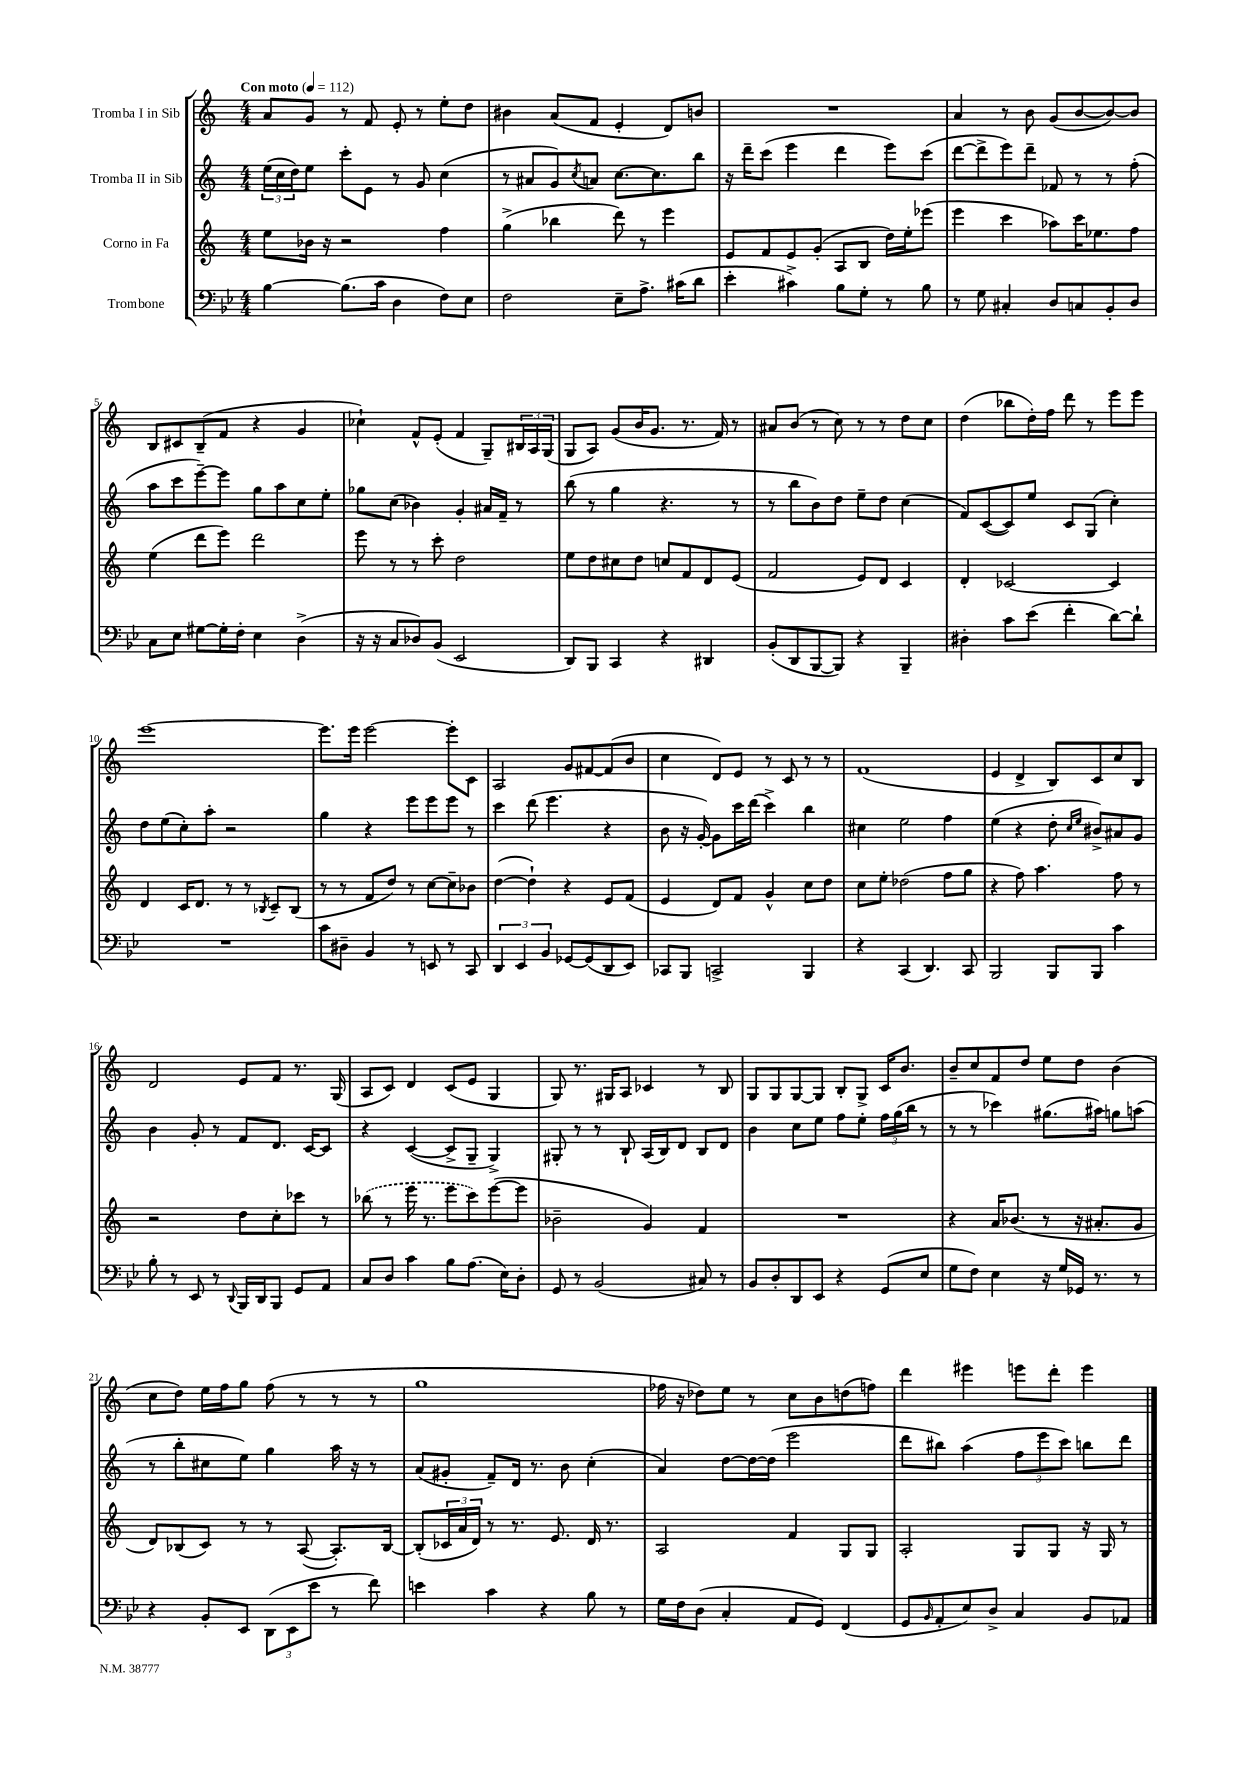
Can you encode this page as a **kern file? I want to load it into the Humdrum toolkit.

**kern	**kern	**kern	**kern
*staff4	*staff3	*staff2	*staff1
*clefF4	*clefG2	*clefG2	*clefG2
*k[b-e-]	*k[]	*k[]	*k[]
*M4/4	*M4/4	*M4/4	*M4/4
*MM112	*MM112	*MM112	*MM112
[4B-	8ee	(24ee	8a
.	.	24cc	.
.	.	24dd)	.
.	16b-	8ee	8g
.	16r	.	.
(8.B-]	2r	8ccc'	8r
.	.	8e	8f
16c	.	.	.
4D	.	8r	8e'
.	.	8g	8r
8F)	4ff	(4cc	8ee'
8E-	.	.	8dd
=	=	=	=
2F	(4gg^	8r	4b#
.	.	8a#	.
.	4bb-	8g)	(8a
.	.	8qcc	.
.	.	8a	8f
8E-~	8ddd)	[8.cc	4e'
8.A^	8r	.	.
.	.	8.cc]	.
.	4eee	.	8d)
(16c#	.	.	.
8d	.	8bb	8b
=	=	=	=
4e-'	8e	16r	1r
.	.	16ddd~	.
.	8f	(8ccc	.
4c#^)	8e	4eee	.
.	(8g'	.	.
8B-	8A	4ddd	.
8G'	8B	.	.
8r	16dd)	8eee)	.
.	16ee'	.	.
8B-	(8eee-	(8ccc	.
=	=	=	=
8r	4eee	[8ddd	4a
8G	.	8ddd^]	.
4C#'	4ccc	8eee)	8r
.	.	8ddd~	8b
8D	8aa-)	8f-	(8g
8C	16ccc	8r	[8b
.	8.ee-	.	.
8BB-'	.	8r	8b_)
8D	8ff	(8ff'	8b]
=	=	=	=
8C	(4ee	8aa	8B
8E-	.	8ccc	8c#
[8G#	8ddd	[8eee~)	(8B~
16G#']	8eee)	8eee]	8f
16F'	.	.	.
4E-	2ddd	8gg	4r
.	.	8aa	.
(4D^	.	8cc	4g
.	.	8ee'	.
=	=	=	=
16r	8eee	8gg-	4cc-`)
16r	.	.	.
8C	8r	(8cc	.
8D-)	8r	4b-)	8f^^
(8BB-	8ccc'	.	(8e'
2EE-	2dd	4g'	4f
.	.	16a#	8G~)
.	.	16f~	.
.	.	8r	24B#
.	.	.	24A
.	.	.	(24G
=	=	=	=
8DD)	8ee	(8bb	8G
8BBB-	8dd	8r	8A)
4CC	8cc#	4gg	(8g
.	8dd	.	16b
.	.	.	8.g
4r	8cc	4.r	.
.	8f	.	8.r
4DD#	8d	.	.
.	.	.	16f)
.	(8e	8r	8r
=	=	=	=
(8BB-'	2f	8r	8a#
8DD	.	8bb	(8b
[8BBB-	.	8b)	8r
8BBB-])	.	8dd	8cc)
4r	8e)	8ee~	8r
.	8d	8dd	8r
4BBB-~	4c	(4cc	8dd
.	.	.	8cc
=	=	=	=
4D#'	4d'	8f)	(4dd
.	.	([8c	.
8c	[2c-	8c])	8bb-
(8e-	.	8ee	16dd')
.	.	.	16ff
4f'	.	8c	8ddd
.	.	(8G	8r
[8d)	4c-]	4cc')	8eee
8d`]	.	.	8eee
=	=	=	=
1r	4d	8dd	[1eee
.	.	(8ee	.
.	16c	8cc')	.
.	8.d	.	.
.	.	8aa'	.
.	8r	2r	.
.	8r	.	.
.	8qB-	.	.
.	8c~	.	.
.	(8B-	.	.
=	=	=	=
8c	8r	4gg	8.eee]
8D#~	8r	.	.
.	.	.	16eee
4BB-	8f	4r	[2eee
.	8dd)	.	.
8r	8r	8eee	.
8EE	[8cc	8eee	.
8r	8cc~]	8eee	8eee']
8CC	8b-	8r	8c
=	=	=	=
6DD	([4dd	4ccc	2A
6EE-	.	.	.
.	4dd`])	(8ddd	.
6BB-	.	.	.
.	.	4.eee	.
[8GG-	4r	.	8g
(8GG-]	.	.	[8f#
8DD	8e	4r	(8f#]
8EE-)	(8f	.	8b
=	=	=	=
8CC-	4e	8b	4cc
8BBB-	.	16r	.
.	.	[16g')	.
2CC^	8d)	8g]	8d)
.	8f	16ccc	8e
.	.	(16ddd	.
.	4g^^	4ccc^)	8r
.	.	.	8c
4BBB-	8cc	4bb	8r
.	8dd	.	8r
=	=	=	=
4r	8cc	4cc#	(1f
.	8ee'	.	.
(4CC	(2dd-	2ee	.
4.DD)	.	.	.
.	8ff	4ff	.
8CC	8gg	.	.
=	=	=	=
2BBB-	4r	(4ee	4e
.	8ff)	4r	4d^
.	4.aa	.	.
8BBB-	.	8dd'	8B)
.	.	16qqcc	.
.	.	16qqee	.
8BBB-	.	8b#^)	8c
4c	8ff	8a#	8cc
.	8r	8g	8B
=	=	=	=
8B-'	2r	4b	2d
8r	.	.	.
8EE-	.	8g'	.
8r	.	8r	.
8qqDD	.	.	.
16BBB-	8dd	8f	8e
16DD	.	.	.
8BBB-	8cc'	8.d	8f
8GG	8ccc-	.	8.r
.	.	[16c	.
8AA	8r	8c]	.
.	.	.	(16G
=	=	=	=
8C	(8bb-	4r	8A
8D	8r	.	8c)
4c	16eee	([4c	4d
.	8.r	.	.
8B-	8eee	8c^]	(8c
(8.A	8ccc)	8G~	8e
.	([8eee	4G^)	4G
16E-)	.	.	.
8D'	8eee]	.	.
=	=	=	=
8GG	2b-~	8G#'	8G)
8r	.	8r	8.r
(2BB-	.	8r	.
.	.	.	16G#
.	.	8B`	8A
.	4g)	(16A	4c-
.	.	16B)	.
.	.	8d	.
8C#)	4f	8B	8r
8r	.	8d	8B
=	=	=	=
8BB-	1r	4b	8G
8D'	.	.	8G
8DD	.	8cc	[8G
8EE-	.	8ee	8G]
4r	.	8ff	8B'
.	.	8ee'	8G^
(8GG	.	24ff	16c
.	.	(24gg	.
.	.	.	8.b
.	.	24bb	.
8E-	.	8r	.
=	=	=	=
8G	4r	8r	8b~
8F)	.	8r	8cc
4E-	16a	4ccc-)	8f
.	(8.b-	.	.
.	.	.	8dd
16r	8r	(8.gg#	8ee
16G	.	.	.
16GG-	16r	.	8dd
8.r	8.a#'	16aa#)	.
.	.	8gg	(4b
8r	8g	(8aa	.
=	=	=	=
4r	8d)	8r	8cc
.	(8B-	8bb'	8dd)
8BB-'	8c)	8cc#	16ee
.	.	.	16ff
8EE-	8r	8ee)	8gg
(12DD	8r	4gg	(8ff
12EE-	.	.	.
.	([8A	.	8r
12e-	.	.	.
8r	8.A'])	16aa	8r
.	.	16r	.
8f)	.	8r	8r
.	[16B-	.	.
=	=	=	=
4e	(8B-']	(8a	1gg
.	24c-	8g#'	.
.	24a	.	.
.	24d)	.	.
4c	8r	8f~)	.
.	8.r	16d	.
.	.	8.r	.
4r	.	.	.
.	8.e	.	.
.	.	8b	.
8B-	16d	(4cc'	.
.	8.r	.	.
8r	.	.	.
=	=	=	=
16G	2A	4a)	16ff-
16F	.	.	16r
(8D	.	.	8dd-)
4C'	.	[8dd	8ee
.	.	16dd_	8r
.	.	(16dd]	.
8AA	4f	2eee	8cc
8GG)	.	.	8b
(4FF	8G	.	(8dd
.	8G	.	8ff)
=	=	=	=
8GG	2A'	8ddd	4ddd
16qqBB-	.	.	.
8AA'	.	8bb#)	.
8E-)	.	(4aa	4eee#
8D^	.	.	.
4C	8G	12ff	8eee
.	.	12eee	.
.	8G	.	8ddd'
.	.	12ccc)	.
8BB-	16r	8bb	4eee
.	16G	.	.
8AA-	8r	8ddd	.
==	==	==	==
*-	*-	*-	*-
